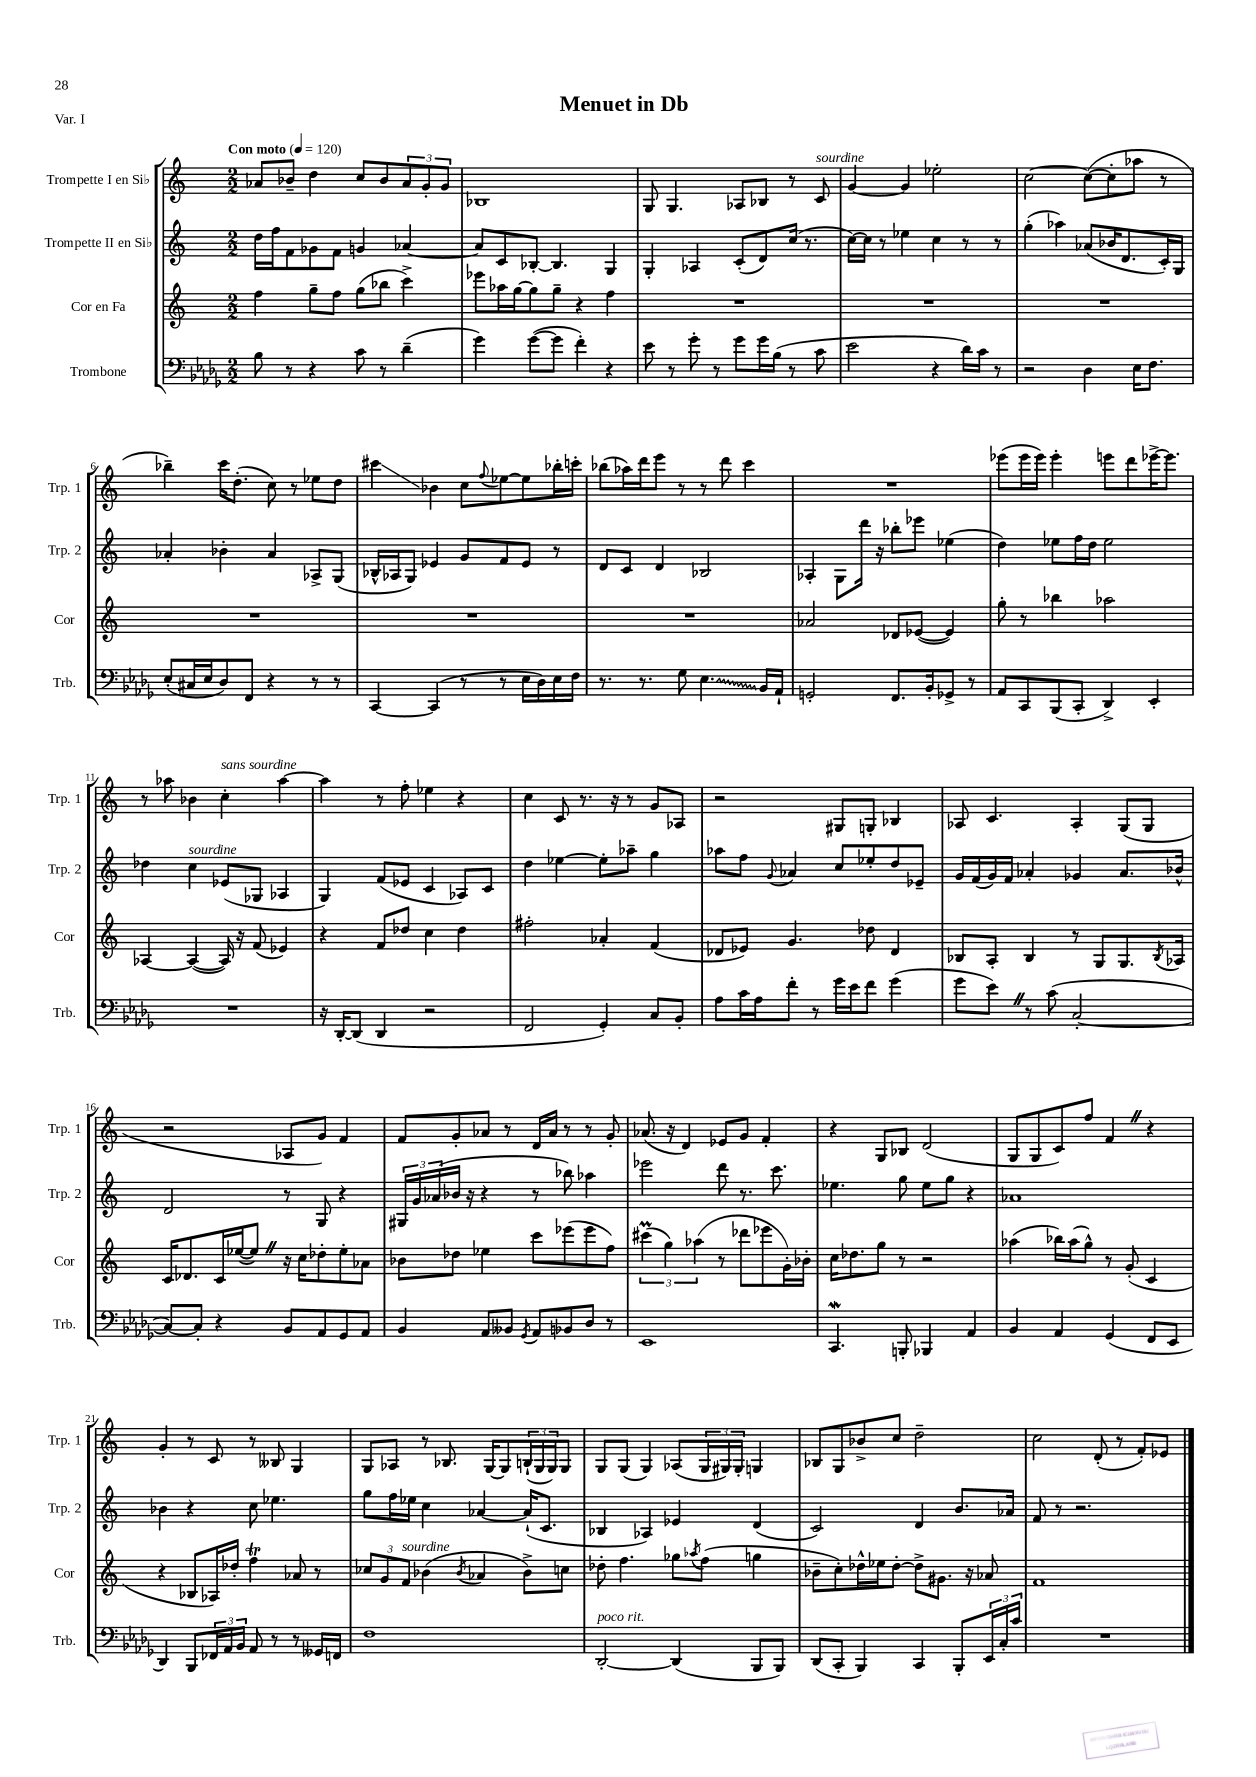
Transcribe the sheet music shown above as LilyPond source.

\header { title = "Menuet in Db" piece = "Var. I" }
<<
\new StaffGroup <<
\new Staff = "s0" \with { instrumentName = "Trompette I en Sib" shortInstrumentName = "Trp. 1" } {
    \clef treble \key c \major \numericTimeSignature \time 2/2 \tempo "Con moto" 4 = 120
    aes'8 bes'8-- d''4 c''8 bes'8 \tuplet 3/2 { aes'8 g'8-. g'8 } |
    bes1 |
    g8 g4. aes8 bes8 r8 c'8^\markup { \italic "sourdine" } |
    g'4~ g'4 ees''2-. |
    c''2~ c''8~( c''8-. aes''8 r8 |
    bes''4--) c'''16 d''8.-.( c''8) r8 ees''8 d''8 |
    cis'''4\glissando bes'4 c''8 \appoggiatura { f''8 } ees''8~ ees''8 bes''16-. c'''16-. |
    bes''8( aes''16) d'''16 e'''8 r8 r8 d'''8 c'''4 |
    R1 |
    ees'''8( ees'''16 ees'''16) ees'''4-. e'''8 d'''8 ees'''16~-> ees'''8. |
    r8 aes''8 bes'4 c''4-.^\markup { \italic "sans sourdine" } aes''4~ |
    aes''4 r8 f''8-. ees''4 r4 |
    c''4 c'8 r8. r16 r8 g'8 aes8 |
    r2 gis8 g8-. bes4 |
    aes8 c'4. aes4-. g8( g8 |
    r2 aes8 g'8) f'4 |
    f'8 g'8-. aes'8 r8 d'16 aes'16 r8 r8 g'8-. |
    aes'8.( r16 d'4) ees'8 g'8 f'4-. |
    r4 g8 bes8 d'2( |
    g8 g8 c'8) f''8 f'4 \once \override BreathingSign.text = \markup { \musicglyph "scripts.caesura.straight" } \breathe r4 |
    g'4-. r8 c'8 r8 beses8 g4 |
    g8 aes8 r8 bes8. g16~ g8 \tuplet 3/2 { b16-!( g16 g16) } g8 |
    g8 g8( g4) aes8( \tuplet 3/2 { g16 gis16) gis16-. } g4 |
    bes8 g8 bes'8-> c''8 d''2-- |
    c''2 d'8-.( r8 f'8-.) ees'8 \bar "|." |
}
\new Staff = "s1" \with { instrumentName = "Trompette II en Sib" shortInstrumentName = "Trp. 2" } {
    \clef treble \key c \major \numericTimeSignature \time 2/2
    d''16 f''16 f'8 ges'8 f'8 g'4 aes'4~ |
    aes'8 c'8 bes8~-. bes4. g4 |
    g4-. aes4 c'8-.( d'8) c''16( r8. |
    c''16~) c''16 r8 ees''4 c''4 r8 r8 |
    g''4-.( aes''4) aes'8( bes'16 d'8. c'16-.) g16 |
    aes'4-. bes'4-. aes'4 aes8-> g8( |
    bes16-^ aes16 g8) ees'4 g'8 f'8 ees'8 r8 |
    d'8 c'8 d'4 bes2 |
    aes4-. g8 d'''16 r16 bes''8-. ees'''8 ees''4( |
    d''4) ees''8 f''16 d''16 ees''2 |
    des''4 c''4^\markup { \italic "sourdine" } ees'8( ges8 aes4 |
    g4) f'8( ees'8 c'4 aes8) c'8 |
    d''4 ees''4~ ees''8-. aes''8-- g''4 |
    aes''8 f''8 \appoggiatura { g'8 } aes'4 c''8 ees''8-. d''8 ees'8-- |
    g'16 f'16( g'16) f'16 aes'4-. ges'4 aes'8. bes'16-^ |
    d'2 r8 g8 r4 |
    \tuplet 3/2 { gis16 g'16 aes'16( } bes'16 r16 r4 r8 bes''8) aes''4 |
    ees'''2 d'''8 r8. c'''8. |
    ees''4. g''8 ees''8 g''8 r4 |
    aes'1 |
    bes'4 r4 c''8 ees''4. |
    g''8 f''16 ees''16 c''4 aes'4~ aes'16-!( c'8. |
    bes4 aes4) ees'4 d'4( |
    c'2) d'4 b'8. aes'16 |
    f'8 r8 r2. \bar "|." |
}
\new Staff = "s2" \with { instrumentName = "Cor en Fa" shortInstrumentName = "Cor" } {
    \clef treble \key c \major \numericTimeSignature \time 2/2
    f''4 g''8-- f''8 g''8( bes''8 c'''4->) |
    ees'''8 aes''16 g''16~ g''8 g''8-- r4 f''4 |
    R1 |
    R1 |
    R1 |
    R1 |
    R1 |
    R1 |
    aes'2 des'8 ees'8~( ees'4) |
    g''8-. r8 bes''4 aes''2 |
    aes4~ aes4~( aes16) r16 f'8( ees'4) |
    r4 f'8 des''8 c''4 des''4 |
    fis''2-. aes'4-. f'4( |
    des'8 ees'8) g'4. des''8 des'4 |
    bes8 a8-. bes4 r8 g8 g8. \acciaccatura { bes8 } aes16 |
    c'16 des'8. c'16 ees''16~( ees''8) \once \override BreathingSign.text = \markup { \musicglyph "scripts.caesura.straight" } \breathe r16 c''16 des''8-. ees''8-. aes'8 |
    bes'8 des''8 ees''4 c'''8 ees'''8( ees'''8 f''8) |
    \tuplet 3/2 { cis'''4\prall( g''4) aes''4( } r8 des'''8 ees'''8 g'16-.) bes'16-. |
    c''16 des''8. g''8 r8 r2 |
    aes''4( bes''16) aes''16( g''8-^) r8 g'8-.( c'4 |
    r4 bes8 aes16) des''16-. f''4\trill aes'8 r8 |
    \tuplet 3/2 { ces''8 g'8 f'8^\markup { \italic "sourdine" } } bes'4( \acciaccatura { bes'8 } aes'4 bes'8->) c''8 |
    des''8-. f''4. ges''8 \acciaccatura { aes''8 } f''8( g''4 |
    bes'8-- c''8-.) des''16-^ ees''16 des''8~-. des''8-> gis'8. r16 aes'8 |
    f'1 \bar "|." |
}
\new Staff = "s3" \with { instrumentName = "Trombone" shortInstrumentName = "Trb." } {
    \clef bass \key des \major \numericTimeSignature \time 2/2
    bes8 r8 r4 c'8 r8 des'4--( |
    ges'4) ges'8~( ges'8 f'4-.) r4 |
    ees'8 r8 ges'8-. r8 ges'8 ges'16 bes16( r8 c'8 |
    ees'2 r4 des'16) c'16 r8 |
    r2 des4 ees16 f8. |
    ees8-.( cis16 ees16 des8) f,8 r4 r8 r8 |
    c,4~ c,4( r8 r8 ees16 des16) ees16 f16 |
    r8. r8. ges8 \once \override Glissando.style = #'zigzag ees4.\glissando bes,16 aes,16-! |
    g,2-. f,8. bes,16-. ges,8-> r8 |
    aes,8 c,8 bes,,8( c,8-. des,4->) ees,4-. |
    R1 |
    r16 des,16~-. des,8( des,4 r2 |
    f,2 ges,4-.) c8 bes,8-. |
    aes8 c'16 aes16 f'8-. r8 ges'16 ees'16 f'8 ges'4( |
    ges'8 ees'8) \once \override BreathingSign.text = \markup { \musicglyph "scripts.caesura.straight" } \breathe r8 c'8( c2~-. |
    c8~) c8-. r4 bes,8 aes,8 ges,8 aes,8 |
    bes,4 aes,8 beses,8 \acciaccatura { ges,8 } aes,8 bes,8 des8 r8 |
    ees,1 |
    c,4.\mordent b,,8-. bes,,4 aes,4 |
    bes,4 aes,4 ges,4( f,8 ees,8 |
    des,4) bes,,8 \tuplet 3/2 { fes,16 aes,16 bes,16 } aes,8 r8 r8 geses,16 f,16 |
    f1 |
    des,2~-.^\markup { \italic "poco rit." } des,4( bes,,8 bes,,8) |
    des,8( c,8-. bes,,4) c,4 bes,,8-. \tuplet 3/2 { ees,16 c16-. c'16 } |
    R1 \bar "|." |
}
>>
>>
